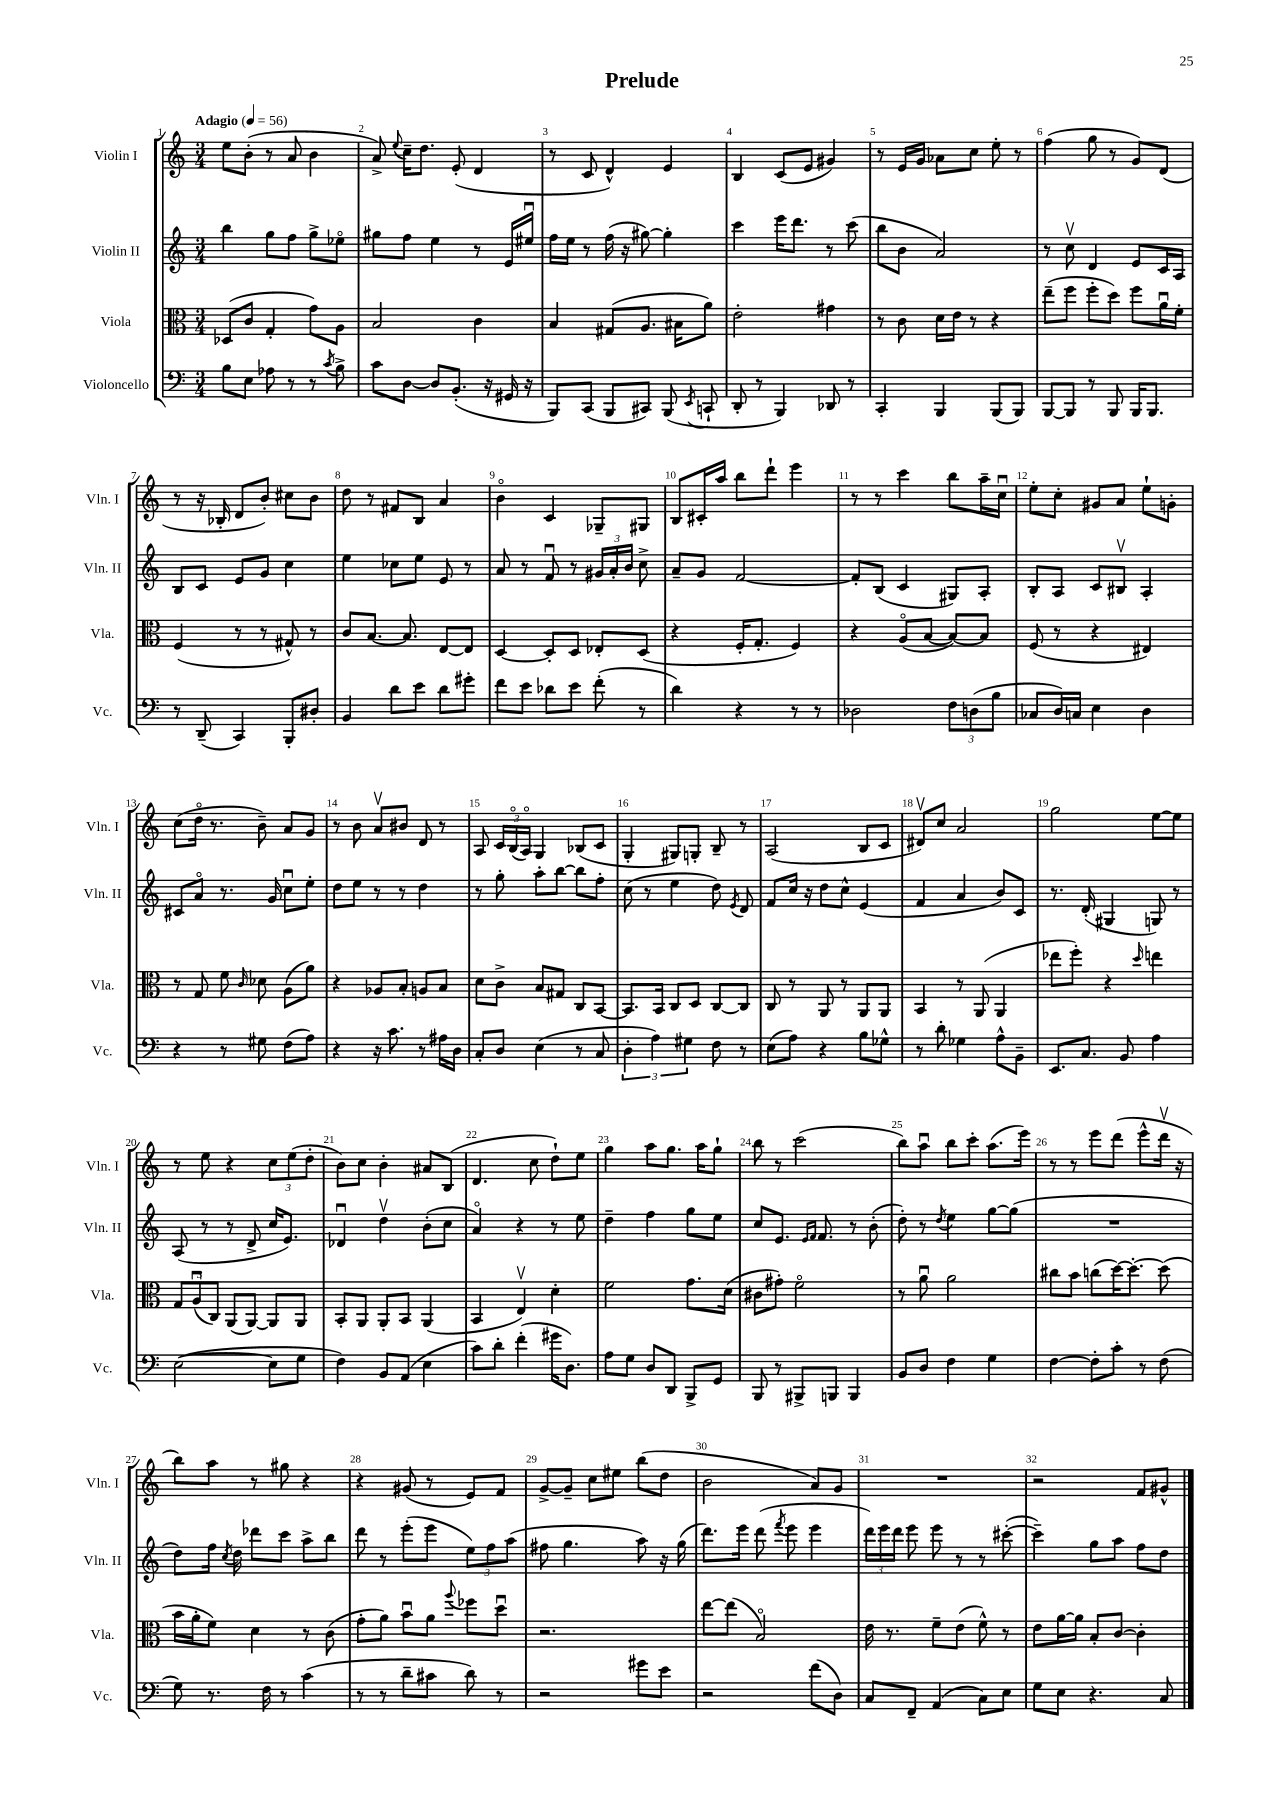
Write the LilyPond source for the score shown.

\header { title = "Prelude" }
<<
\new StaffGroup <<
\new Staff = "s0" \with { instrumentName = "Violin I" shortInstrumentName = "Vln. I" } {
    \clef treble \key c \major \numericTimeSignature \time 3/4 \tempo "Adagio" 4 = 56
    \autoBeamOff e''8[ b'8]-.( r8 a'8 b'4 |
    a'8->) \appoggiatura { e''8 } c''16[-- d''8.] e'8-.( d'4 |
    r8 c'8 d'4-^) e'4 |
    b4 c'8[( e'8] gis'4) |
    r8 e'16[ g'16] aes'8[ c''8] e''8-. r8 |
    f''4( g''8 r8 g'8[) d'8]( |
    r8 r16 bes16-. d'8[ b'8]-.) cis''8[ b'8] |
    d''8 r8 fis'8[ b8] a'4 |
    b'4\flageolet c'4 ges8[-- gis8] |
    b8[ cis'16-. a''16] b''8[ d'''8]-! e'''4 |
    r8 r8 c'''4 b''8[ a''16-- c''16]\downbow |
    e''8[-. c''8]-. gis'8[ a'8] e''8[-! g'8]-. |
    c''8[( d''16]\flageolet r8. b'8--) a'8[ g'8] |
    r8 b'8 a'8[\upbow bis'8] d'8 r8 |
    a8 \tuplet 3/2 { c'16[ b16\flageolet( a16]\flageolet) } g4 bes8[( c'8] |
    g4-. gis8[) g8]-. b8-- r8 |
    a2( b8[ c'8] |
    dis'8[\upbow) c''8] a'2 |
    g''2 e''8[~ e''8] |
    r8 e''8 r4 \tuplet 3/2 { c''8[ e''8( d''8]-. } |
    b'8[) c''8] b'4-. ais'8[ b8]( |
    d'4. c''8 d''8[-!) e''8] |
    g''4 a''8[ g''8.] a''16[ g''8]-! |
    b''8 r8 c'''2( |
    b''8[) a''8]\downbow b''8[ c'''8]-. a''8.[( e'''16]) |
    r8 r8 e'''8[ d'''8]( e'''8[-^ d'''16]\upbow r16 |
    b''8[) a''8] r8 gis''8 r4 |
    r4 gis'8( r8 e'8[) f'8] |
    g'8[~-> g'8]-- c''8[ eis''8] b''8[( d''8] |
    b'2 a'8[) g'8] |
    R2. |
    r2 f'8[ gis'8]-^ \bar "|." |
}
\new Staff = "s1" \with { instrumentName = "Violin II" shortInstrumentName = "Vln. II" } {
    \clef treble \key c \major \numericTimeSignature \time 3/4
    \autoBeamOff b''4 g''8[ f''8] g''8[-> ees''8]\flageolet |
    gis''8[ f''8] e''4 r8 e'16[ eis''16]\downbow |
    f''16[ e''16] r8 f''16( r16 gis''8~) gis''4-. |
    c'''4 e'''16[ d'''8.] r8 c'''8( |
    b''8[ b'8] a'2) |
    r8 c''8\upbow d'4 e'8[ c'16 a16] |
    b8[ c'8] e'8[ g'8] c''4 |
    e''4 ces''8[ e''8] e'8 r8 |
    a'8 r8 f'8\downbow r8 \tuplet 3/2 { gis'16[ a'16-. b'16] } c''8-> |
    a'8[-- g'8] f'2~ |
    f'8[-. b8]( c'4 gis8[) a8]-. |
    b8[-. a8] c'8[ bis8]\upbow a4-. |
    cis'8[ a'8]\flageolet r8. g'16 c''8[\downbow e''8]-. |
    d''8[ e''8] r8 r8 d''4 |
    r8 g''8-. a''8[-. b''8]~ b''8[ f''8]-. |
    c''8( r8 e''4 d''8) \acciaccatura { e'8 } d'8 |
    f'8[ c''16] r16 d''8[ c''8]-^ e'4( |
    f'4 a'4 b'8[) c'8] |
    r8. d'16-.( gis4 g8) r8 |
    a8( r8 r8 d'8-> c''16[ e'8.]) |
    des'4\downbow d''4\upbow b'8[-.( c''8] |
    a'4\flageolet) r4 r8 e''8 |
    d''4-- f''4 g''8[ e''8] |
    c''8[ e'8.] \grace { e'16[ f'16] } f'8. r8 b'8-.( |
    d''8-.) r8 \acciaccatura { d''8 } e''4 g''8[~ g''8]( |
    R2. |
    d''8[) f''16] \acciaccatura { c''8 } d''16 des'''8[ c'''8] a''8[-> b''8] |
    d'''8 r8 e'''8[-.( e'''8] \tuplet 3/2 { e''8[) f''8 a''8]( } |
    fis''8 g''4. a''8) r16 g''16( |
    d'''8.[) e'''16] d'''8( \acciaccatura { f'''8 } e'''8 e'''4 |
    \tuplet 3/2 { d'''16[) e'''16 d'''16] } e'''8 e'''8 r8 r8 cis'''8~-.( |
    cis'''4--) g''8[ a''8] f''8[ d''8] \bar "|." |
}
\new Staff = "s2" \with { instrumentName = "Viola" shortInstrumentName = "Vla." } {
    \clef alto \key c \major \numericTimeSignature \time 3/4
    \autoBeamOff des8[( c'8] g4-. g'8[) a8] |
    b2 c'4 |
    b4 gis8[( a8.] bis16[ a'8]) |
    e'2-. gis'4 |
    r8 c'8 d'16[ e'16] r8 r4 |
    e''8[--( f''8] f''8[-. d''8]) f''8[ a'16\downbow f'16]-. |
    f4( r8 r8 gis8-^) r8 |
    c'8[ b8.]~ b8. e8[~ e8] |
    d4~ d8[-. d8] ees8[-. d8]( |
    r4 f16[-. g8.]-. f4) |
    r4 a8[\flageolet( b8]~ b8[~) b8] |
    f8( r8 r4 eis4) |
    r8 g8 f'8 \grace { c'16 } des'8 a8[( a'8]) |
    r4 aes8[ b8]-. a8[ b8] |
    d'8[ c'8]-> b8[ gis8] c8[ b,8]~ |
    b,8.[ b,16] c8[ d8] c8[~ c8] |
    c8 r8 a,8 r8 a,8[ a,8] |
    b,4 r8 a,8( a,4 |
    ees''8[ f''8]-.) r4 \grace { d''16 } e''4 |
    \tuplet 3/2 { g8[ a8\downbow( c8]) } a,8[( a,8]~) a,8[ a,8] |
    b,8[-. a,8] a,8[-. b,8] a,4( |
    b,4 e4\upbow) d'4-. |
    f'2 g'8.[ d'16]( |
    cis'8[ gis'8]-.) f'2\flageolet |
    r8 a'8\downbow a'2 |
    cis''8[ b'8] c''8[( d''16~) d''8.]~-. d''8( |
    b'16[ a'16-. f'8]) d'4 r8 c'8( |
    g'8[-. a'8]) b'8[\downbow a'8] \appoggiatura { a''8 } fes''8[ d''8]\downbow |
    r2. |
    e''8[~ e''8]( b2\flageolet) |
    e'16 r8. f'8[-- e'8]( f'8-^) r8 |
    e'8[ a'16~ a'16] b8[-. c'8]~ c'4-. \bar "|." |
}
\new Staff = "s3" \with { instrumentName = "Violoncello" shortInstrumentName = "Vc." } {
    \clef bass \key c \major \numericTimeSignature \time 3/4
    \autoBeamOff b8[ e8] aes8 r8 r8 \acciaccatura { c'8 } b8-> |
    c'8[ d8]~ d8[ b,8.]-.( r16 gis,16 r16 |
    b,,8[) c,8]( b,,8[ cis,8]) b,,8( \acciaccatura { e,8 } c,8-! |
    d,8-. r8 b,,4) des,8 r8 |
    c,4-. b,,4 b,,8[( b,,8]) |
    b,,8[~ b,,8] r8 b,,8 b,,16[ b,,8.] |
    r8 d,8--( c,4) b,,8[-. dis8]-. |
    b,4 d'8[ e'8] d'8[ gis'8]-. |
    f'8[ e'8] des'8[ e'8] f'8-.( r8 |
    d'4) r4 r8 r8 |
    des2 \tuplet 3/2 { f8[ d8( b8] } |
    ces8[ d16) c16] e4 d4 |
    r4 r8 gis8 f8[( a8]) |
    r4 r16 c'8. r8 ais16[ d16] |
    c8[-. d8] e4( r8 c8 |
    \tuplet 3/2 { d4-. a4) gis4 } f8 r8 |
    e8[( a8]) r4 b8[ ges8]-^ |
    r8 d'8-. ges4 a8[-^ b,8]-- |
    e,8.[ c8.] b,8 a4 |
    e2~( e8[ g8] |
    f4) b,8[ a,8]( e4 |
    c'8[) d'8]-. f'4-.( gis'16[ d8.]) |
    a8[ g8] d8[ d,8] b,,8[-> g,8] |
    b,,8 r8 bis,,8[-> b,,8] b,,4 |
    b,8[ d8] f4 g4 |
    f4~ f8[-. c'8]-. r8 f8( |
    g8) r8. f16 r8 c'4( |
    r8 r8 d'8[-- cis'8] d'8) r8 |
    r2 gis'8[ e'8] |
    r2 f'8[( d8]) |
    c8[ f,8]-- a,4( c8[) e8] |
    g8[ e8] r4. c8 \bar "|." |
}
>>
>>
\layout { \context { \Score \override BarNumber.break-visibility = ##(#f #t #t) barNumberVisibility = #all-bar-numbers-visible } }
